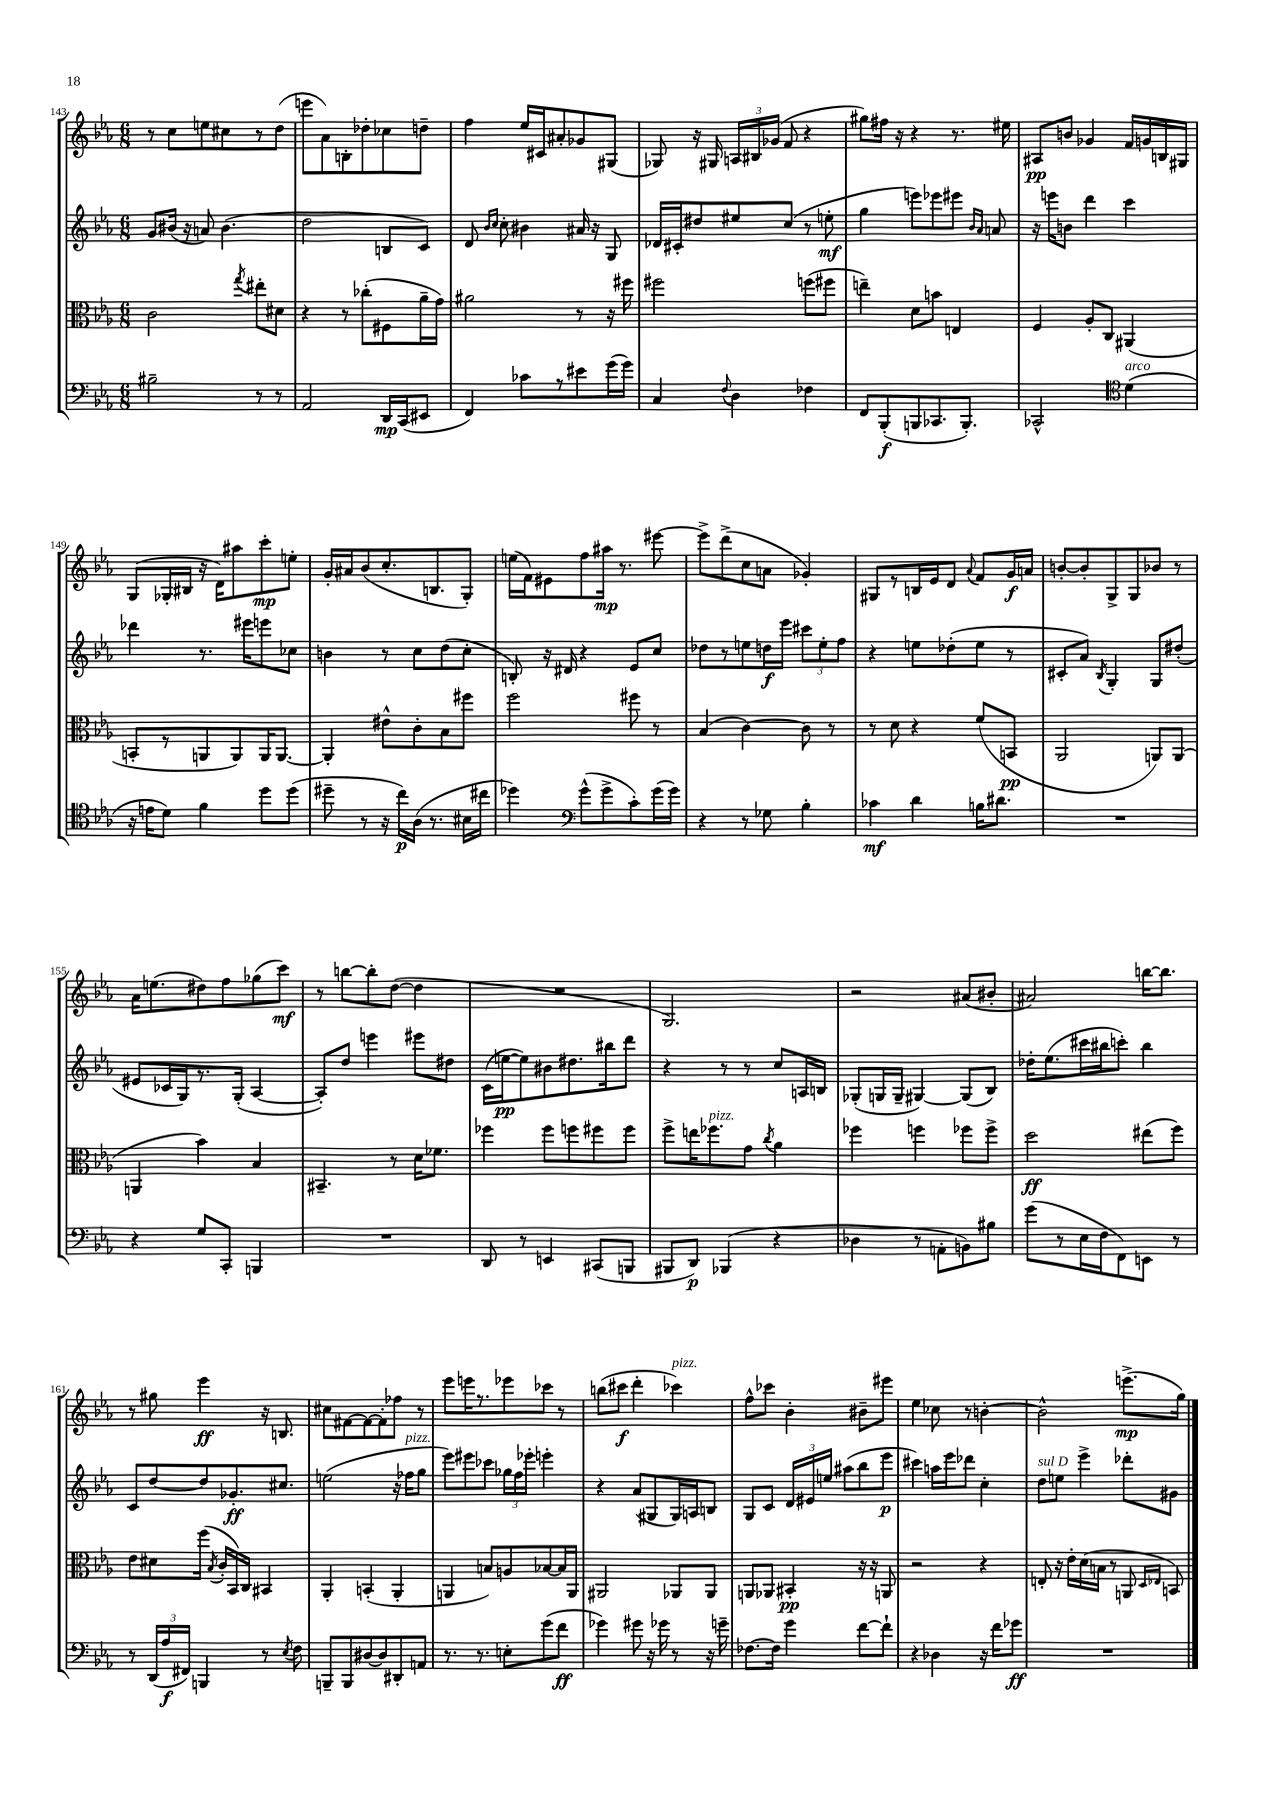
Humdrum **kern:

**kern	**kern	**kern	**kern
*staff4	*staff3	*staff2	*staff1
*clefF4	*clefC3	*clefG2	*clefG2
*k[b-e-a-]	*k[b-e-a-]	*k[b-e-a-]	*k[b-e-a-]
*M6/8	*M6/8	*M6/8	*M6/8
2B#~\	2c\	8g/L	8r
.	.	(16b#/Jk	8cc\L
.	.	16r	.
.	.	8a/)	8ee\
.	.	(4.b#\	8cc#\
.	8qgg/	.	.
8r	8ee#'\L	.	8r
8r	8d#\J	.	(8dd\J
=	=	=	=
2AA-/	4r	2dd\	8eee\L
.	.	.	8a-\)
.	8r	.	8B'\
.	(8cc-'\L	.	8dd-'\
16DD/LL	8F#\	8B/L	8cc-\
(16CC/J	.	.	.
8EE#/J	16a-~\L	8c/J)	8dd~\J
.	16g\JJ)	.	.
=	=	=	=
4FF/)	2a#\	8d/	4ff\
.	.	16qqb-/LL	.
.	.	16qqcc/JJ	.
.	.	8cc'\	.
8c-\L	.	4b#\	16ee-/LL
.	.	.	16c#/J
8r	.	.	8a#'/
8e#\	8r	16a#/	8g-/
.	.	16r	.
(16g\L	16r	8G/	(8G#/J
16g\JJ)	16ff#\	.	.
=	=	=	=
4C/	2ff#\	16d-/LL	8G-/)
.	.	16c#'/J	.
.	.	8dd#/	16r
.	.	.	16G#/
8qqF/	.	.	.
4D\	.	8ee#/	24A/LL
.	.	.	24B#/
.	.	.	(24g-/JJ
.	.	(8cc/J	8f/
4F-\	(8ff\L	8r	4r
.	8ff#\J	8ee'\	.
=	=	=	=
8FF/L	4ee~\)	4gg\	8gg#\L)
(8BBB-'/	.	.	16ff#\Jk
.	.	.	16r
8BBB/	8d\L	8eee\L)	4r
8.CC-/	8b\J	8eee-\	.
.	4E/	8eee#\J	8.r
8.BBB'/J)	.	.	.
.	.	16qqb-/LL	.
.	.	16qqa-/JJ	.
.	.	8a/	.
.	.	.	16ee#\
=	=	=	=
2CC-^^/	4F/	16r	8A#/L
.	.	16eee\LK	.
.	.	8b\J	8b/J
.	8A-'/L	4ddd\	4g-/
.	8C/J	.	.
*clefC4	*	*	*
(4d\	(4AA#/	4ccc\	16f/LL
.	.	.	16g/
.	.	.	16B/
.	.	.	16G#/JJ
=	=	=	=
16r	8BB'/L	4ddd-\	(8G/L
16e\LK	.	.	.
8d\J)	8r	.	16G-'/L
.	.	.	16B#/JJ
4f\	8AA/	8.r	16r
.	.	.	16d\LK)
.	8AA/)	.	8aa#\
.	.	16eee#\LK	.
8dd\L	16AA/K	8eee\	8ccc'\
.	[8.AA/J	.	.
(8dd\J	.	8cc-\J	8ee'\J
=	=	=	=
8dd#~\	4AA'/]	4b\	16g'/LL
.	.	.	16a#/J
8r	.	.	(8b-/
16r	8e#^^\L	8r	8.cc'/
16cc\LL)	.	.	.
(16A-\JJ	8c'\	8cc\L	.
8.r	.	.	8.B/
.	8B-\	(8dd\	.
16B#\LL	8ff#\J	8cc'\J	8G'/J)
16cc#\JJ	.	.	.
=	=	=	=
4dd-\)	2ff\	8B'/)	(16ee\LL
.	.	.	16f\J)
.	.	16r	8e#\
.	.	16d#/	.
*clefF4	*	*	*
(8g^^\L	.	4r	8ff\
8g^\	.	.	16aa#\Jk
.	.	.	8.r
8c'\)	8ff#\	8e-/L	.
(16g\L	8r	8cc/J	[8eee#\
16g\JJ)	.	.	.
=	=	=	=
4r	(4B-/	8dd-\L	8eee#^\]L
.	.	8r	(8ddd^\
8r	[4c\)	8ee\	8cc\
8G-\	.	16dd\L	8a\J
.	.	16eee-\JJ	.
4B-'\	8c\]	12ccc#\L	4g-'/)
.	.	12ee'\	.
.	8r	.	.
.	.	12ff\J	.
=	=	=	=
4c-\	8r	4r	8G#/L
.	8d\	.	8r
4d\	4r	8ee\L	16B/L
.	.	.	16e-/J
.	.	(8dd-'\	8d/J
.	.	.	8qqa-/
16B\LK	(8f/L	8ee\J	8f/L
8.d#\J	.	.	.
.	8BB/J	8r	16g/L
.	.	.	16a/JJ
=	=	=	=
2.r	2AA-/	8c#'/L	[8b'/L
.	.	8a-/J)	8b'/]
.	.	8qB-/	.
.	.	4G'/	8G^/
.	.	.	8G/
.	8AA/L)	8G/L	8b-/J
.	(8AA/J	(8dd#'/J	8r
=	=	=	=
4r	4AA/	8e#/L	16a-\LK
.	.	.	(8.ee\
.	.	16c-/L	.
.	.	16G/J)	.
8G/L	4b-\)	8.r	8dd#\)
8CC'/J	.	.	8ff\
.	.	(16G'/Jk	.
4BBB/	4B-/	[4A-/	(8gg-\
.	.	.	8ccc\J)
=	=	=	=
2.r	4.BB#~/	8A-'/]L)	8r
.	.	8dd/J	[8bb\L
.	.	4eee\	8bb'\]
.	8r	.	([8dd\J
.	16d\LK	8eee#\L	4dd\]
.	8.f-\J	.	.
.	.	8dd#\J	.
=	=	=	=
8DD/	4ff-\	(16c\LL	2.r
.	.	[16ee\J	.
8r	.	8ee\])	.
4EE/	8ff-\L	8b#\	.
.	8ff\	8.dd#\	.
(8CC#/L	8ff#\	.	.
.	.	16bb#\k	.
8BBB/J	8ff#\J	8ddd\J	.
=	=	=	=
8BBB#/L	8ff^\L	4r	2.G/)
8DD/J)	16ee\K	.	.
.	8.ff-\	.	.
(4BBB-/	.	8r	.
.	8g\J	8r	.
.	8qcc/	.	.
4r	4a-\	8cc/L	.
.	.	16A/L	.
.	.	16B/JJ	.
=	=	=	=
4D-\	4ff-\	(8G-'/L	2r
.	.	16G/L	.
.	.	16G~/JJ	.
8r	4ff\	[4G#/)	.
8AA'\L	.	.	.
8BB\)	8ff-\L	(8G#/]L	(8a#/L
8B#\J	8ff-^\J	8B-/J)	8b#'/J
=	=	=	=
(8g\L	2dd\	16dd-'\LK	2a#/)
.	.	(8.ee-\	.
8r	.	.	.
16E-\L	.	16ccc#\L	.
16F\J	.	16bb#\J	.
8FF\)	.	8ccc'\J)	.
8EE\J	(8ee#\L	4bb#\	[16bb\LK
.	.	.	8.bb\]J
8r	8ff\J)	.	.
=	=	=	=
8r	8e-\L	8c/L	8r
(24DD/LL	8d#\	[8dd/	8gg#\
24A-/	.	.	.
24FF#/JJ)	.	.	.
4BBB/	(16ff\Jk	8dd/]	4eee-\
.	8qB-/	.	.
.	16c'/LL	.	.
.	16BB-/)	8.g-'/	.
.	16C/JJ	.	.
8r	4BB#/	.	16r
.	.	8.cc#/J	8.B/
8qE-/	.	.	.
8F\	.	.	.
=	=	=	=
8BBB~/L	4AA-'/	(2ee\	8cc#\L
8BBB/	.	.	[8f#\
[8D#/	(4BB'/	.	8f#\_
8D#/]	.	.	8f#'\]
8DD#'/	4AA-'/	16r	8ff-\J
.	.	16ff-\LK	.
8AA/J	.	8gg\J	8r
=	=	=	=
8.r	4AA/	8eee-\L)	8eee-\L
.	.	8eee#\	16eee\K
8.r	.	.	8.r
.	8B/L)	8ccc-\J	.
8E'\L	8A/	24gg-\LL	8eee-\
.	.	24ff\	.
.	.	24eee-'\JJ	.
(8g\	[8B-/	4eee'\	8ccc-\J
8f\J	16B-/]L	.	8r
.	16AA/JJ	.	.
=	=	=	=
4g-\)	2AA#/	4r	(8bb\L
.	.	.	8ccc#\J
8g#\	.	(8a-/L	4ddd'\
16r	.	8G#/	.
16g-\	.	.	.
8r	8AA-/L	16G#/L)	4ccc-\)
.	.	16A/J	.
16r	8AA-/J	8B/J	.
16g~\	.	.	.
=	=	=	=
[8.F-\L	8AA/L	8G/L	8ff^^\L
.	8AA-/J	8c/J	8ccc-\J
16F-\]Jk	.	.	.
4g\	4BB#'/	24d/LL	4b-'\
.	.	24e#/	.
.	.	24ee/JJ	.
.	.	(8aa#\L	.
[8f\L	16r	8bb-\	8b#~\L
.	16r	.	.
8f`\]J	8AA/	8eee-\J	8eee#\J
=	=	=	=
4r	2r	4ccc#\)	4ee-\
4D-\	.	16aa\LL	8cc-\
.	.	16eee-\J	.
.	.	8ddd-\J	8r
16r	4r	4cc'\	[4b'\
16f\LK	.	.	.
8g-\J	.	.	.
=	=	=	=
2.r	8E'/	8dd\L	2b^^\]
.	16r	8ee\J	.
.	16e-'\LL	.	.
.	(16d\	4eee-^\	.
.	16B\JJ	.	.
.	8r	.	.
.	8AA/	8ddd-'\L	(8.eee^\L
.	16qqD/LL	.	.
.	16qqE-/JJ	.	.
.	8BB/)	8g#\J	.
.	.	.	16gg\Jk)
==	==	==	==
*-	*-	*-	*-
